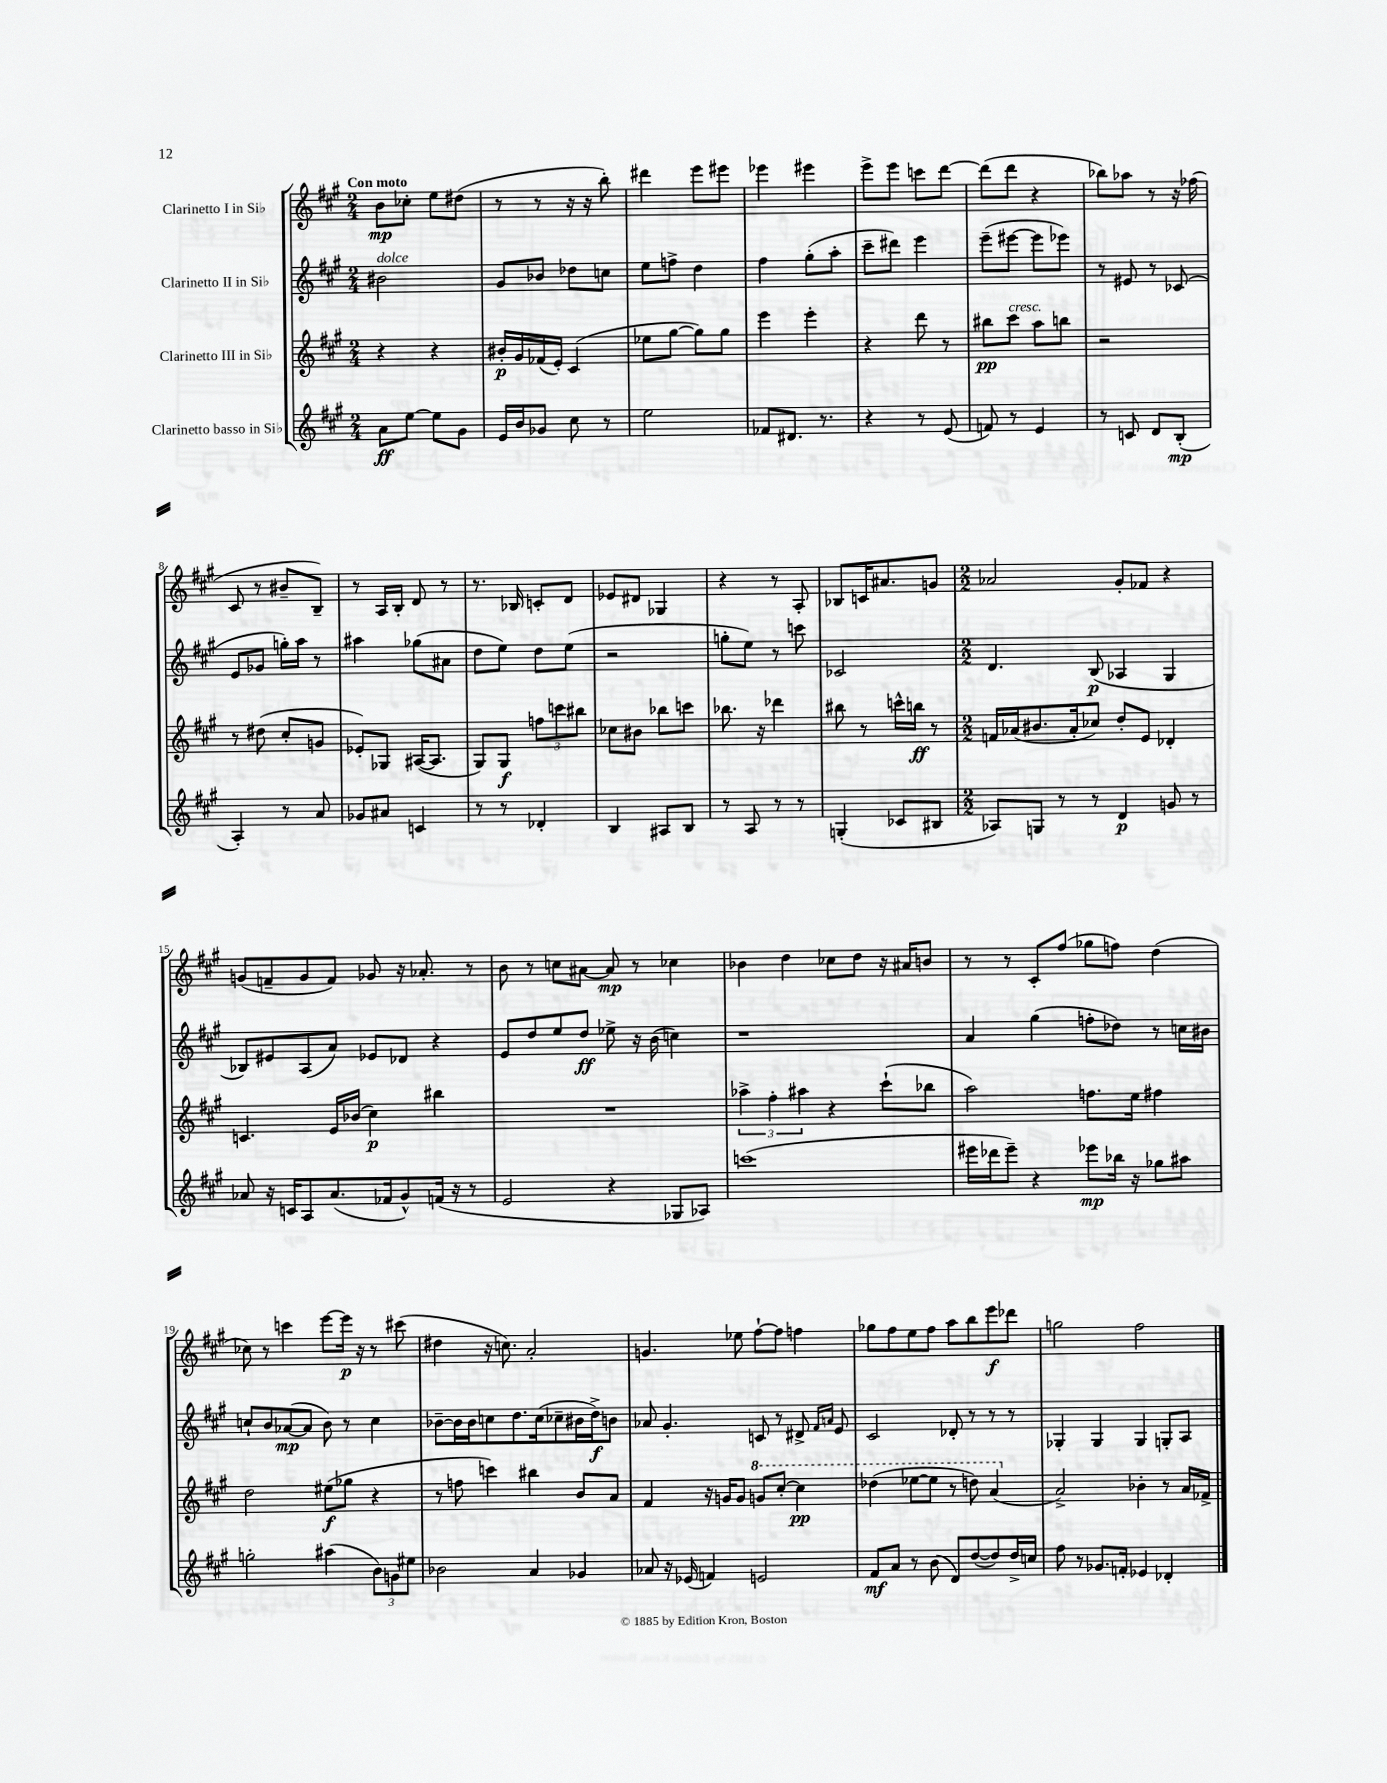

**kern	**dynam	**kern	**dynam	**kern	**dynam	**kern	**dynam
*part4	*part4	*part3	*part3	*part2	*part2	*part1	*part1
*staff4	*staff4	*staff3	*staff3	*staff2	*staff2	*staff1	*staff1
*I"Clarinetto basso in Si♭	*	*I"Clarinetto III in Si♭	*	*I"Clarinetto II in Si♭	*	*I"Clarinetto I in Si♭	*
*clefG2	*	*clefG2	*	*clefG2	*	*clefG2	*
*k[f#c#g#]	*	*k[f#c#g#]	*	*k[f#c#g#]	*	*k[f#c#g#]	*
*M2/4	*	*M2/4	*	*M2/4	*	*M2/4	*
=1	=1	=1	=1	=1	=1	=1	=1
!	!	!	!	!	!	!LO:TX:a:B:t=Con moto	!
!	!	!	!	!LO:TX:a:i:t=dolce	!	!	!
8a\L	ff	4r	.	2b#X\	.	8b\L	mp
[8ee\J	.	.	.	.	.	8cc-X'\J	.
8ee\L]	.	4r	.	.	.	8ee\L	.
8g#\J	.	.	.	.	.	(8dd#X\J	.
=2	=2	=2	=2	=2	=2	=2	=2
16e/LL	.	16b#X'/LL	p	8g#/L	.	8r	.
16b/J	.	16g#/	.	.	.	.	.
8g-X/J	.	(16f-X/	.	8b-X/J	.	8r	.
.	.	16e'/JJ)	.	.	.	.	.
8cc#\	.	(4c#/	.	8dd-X\L	.	16r	.
.	.	.	.	.	.	16r	.
8r	.	.	.	8ccn\J	.	8bb'\)	.
=3	=3	=3	=3	=3	=3	=3	=3
2ee\	.	8ee-X\L	.	8ee\L	.	4ddd#X\	.
.	.	[8gg#\J	.	8ffn^\J	.	.	.
.	.	8gg#\L])	.	4dd\	.	8eee\L	.
.	.	8gg#\J	.	.	.	8eee#X\J	.
=4	=4	=4	=4	=4	=4	=4	=4
8f-X/L	.	4eee\	.	4ff#\	.	4eee-X\	.
8.d#X/J	.	.	.	.	.	.	.
.	.	4eee'\	.	(8gg#'\L	.	4eee#X\	.
8.r	.	.	.	.	.	.	.
.	.	.	.	8aa'\J	.	.	.
=5	=5	=5	=5	=5	=5	=5	=5
4r	.	4r	.	8ccc#~\L	.	8eee^\L	.
.	.	.	.	8ddd#X\J)	.	8eee\J	.
8r	.	8ddd\	.	4eee\	.	8cccn\L	.
(8e/	.	8r	.	.	.	[8ddd\J	.
=6	=6	=6	=6	=6	=6	=6	=6
8fn/)	.	8bb#X\L	pp	(8eee~\L	.	(8ddd\L]	.
!	!	!LO:TX:a:i:t=cresc.	!	!	!	!	!
8r	.	8ccc#\J	.	[8eee#X\J	.	8ddd\J	.
4e/	.	8aa\L	.	8eee#\L]	.	4r	.
.	.	8bbn\J	.	8eee-X\J)	.	.	.
=7	=7	=7	=7	=7	=7	=7	=7
8r	.	2r	.	8r	.	8bb-X\L)	.
8cn/	.	.	.	8e#X/	.	8aa-X\J	.
8d/L	.	.	.	8r	.	8r	.
(8B'/J	mp	.	.	(8c-X/	.	16r	.
.	.	.	.	.	.	(16ff-X\	.
!!LO:LB:g=z
=8	=8	=8	=8	=8	=8	=8	=8
4A'/)	.	8r	.	8e/L	.	8c#/	.
.	.	(8dd#X\	.	8g-X/J	.	8r	.
8r	.	8cc#'/L	.	16ggn'\LL)	.	8b#X~/L	.
.	.	.	.	16aa\JJ	.	.	.
8a/	.	8gn/J	.	8r	.	8B~/J)	.
=9	=9	=9	=9	=9	=9	=9	=9
8g-X/L	.	8e-X'/L)	.	4aa#X\	.	8r	.
8a#X/J	.	8G-X/J	.	.	.	16A/LL	.
.	.	.	.	.	.	16B'/JJ	.
4cn/	.	([16A#X/KL	.	(8gg-X\L	.	8d/	.
.	.	8.A#/J]	.	.	.	.	.
.	.	.	.	8a#X\J	.	8r	.
=10	=10	=10	=10	=10	=10	=10	=10
8r	.	8G#/L)	.	8dd\L	.	8.r	.
8r	.	8G#/J	f	8ee\J)	.	.	.
.	.	.	.	.	.	16B-X/	.
4d-X'/	.	12ffn\L	.	8dd\L	.	8cn'/L	.
.	.	12cccn\	.	.	.	.	.
.	.	.	.	(8ee\J	.	8d/J	.
.	.	12bb#X\J	.	.	.	.	.
=11	=11	=11	=11	=11	=11	=11	=11
4B/	.	8cc-X\L	.	2r	.	8e-X/L	.
.	.	8b#X\J	.	.	.	8d#X/J	.
8A#X/L	.	8bb-X\L	.	.	.	4G-X/	.
8B/J	.	8cccn\J	.	.	.	.	.
=12	=12	=12	=12	=12	=12	=12	=12
8r	.	8.bb-X\	.	8ggn'\L	.	4r	.
8A/	.	.	.	8ee\J)	.	.	.
.	.	16r	.	.	.	.	.
8r	.	4ddd-X\	.	8r	.	8r	.
8r	.	.	.	8cccn\	.	8A'/	.
=13	=13	=13	=13	=13	=13	=13	=13
(4Gn'/	.	8bb#X\	.	2c-X/	.	8B-X/L	.
.	.	8r	.	.	.	16cn/K	.
.	.	.	.	.	.	8.a#X/	.
8c-X/L	.	16cccn^^\LL	.	.	.	.	.
.	.	16bbn\JJ	ff	.	.	.	.
8B#X/J	.	8r	.	.	.	8gn/J	.
=14	=14	=14	=14	=14	=14	=14	=14
*M2/2	*	*M2/2	*	*M2/2	*	*M2/2	*
8A-X/L)	.	16fn/LL	.	4.d/	.	2a-X/	.
.	.	(16a-X/J	.	.	.	.	.
8Gn/J	.	8.b#X/	.	.	.	.	.
8r	.	.	.	.	.	.	.
.	.	16a-'/k	.	.	.	.	.
8r	.	8cc-X/J)	.	(8B/	p	.	.
4d/	p	8dd'/L	.	4A-X/	.	8g#'/L	.
.	.	8e/J	.	.	.	8f-X/J	.
8gn/	.	4d-X'/	.	4G#/	.	4r	.
8r	.	.	.	.	.	.	.
!!LO:LB:g=z
=15	=15	=15	=15	=15	=15	=15	=15
8a-X/	.	4.cn/	.	8B-X/L)	.	(8gn/L	.
16r	.	.	.	8e#X/	.	8fn~/	.
16cn/KL	.	.	.	.	.	.	.
8A/	.	.	.	(8A/	.	8g/	.
(8.a-/	.	16e/LL	.	8a/J)	.	8f/J)	.
.	.	(16b-X/JJ	.	.	.	.	.
.	.	4cc#\)	p	8e-X/L	.	8g-X/	.
16f-X/k	.	.	.	.	.	.	.
8g#^^/)	.	.	.	8d-X/J	.	16r	.
.	.	.	.	.	.	8.a-X'/	.
(16fn/Jk	.	4bb#X\	.	4r	.	.	.
16r	.	.	.	.	.	.	.
8r	.	.	.	.	.	8r	.
=16	=16	=16	=16	=16	=16	=16	=16
2e/	.	1r	.	8e/L	.	8b\	.
.	.	.	.	8dd/	.	8r	.
.	.	.	.	8ee/	.	8ccn\L	.
.	.	.	.	8dd/J	ff	[8a#X\J	.
4r	.	.	.	8ee-X^\	.	8a#/]	mp
.	.	.	.	16r	.	8r	.
.	.	.	.	(16b\	.	.	.
8G-X/L	.	.	.	4ccn\)	.	4cc-X\	.
8A-X/J)	.	.	.	.	.	.	.
=17	=17	=17	=17	=17	=17	=17	=17
(1cccn	.	6aa-X^\	.	1r	.	4b-X\	.
.	.	6ff#'\	.	.	.	.	.
.	.	.	.	.	.	4dd\	.
.	.	6aa#X\	.	.	.	.	.
.	.	4r	.	.	.	8cc-X\L	.
.	.	.	.	.	.	8dd\J	.
.	.	(8ccc#`\L	.	.	.	16r	.
.	.	.	.	.	.	16a#X/KL	.
.	.	8bb-X\J	.	.	.	8bn/J	.
=18	=18	=18	=18	=18	=18	=18	=18
16eee#X\LL	.	2aa\)	.	4a/	.	8r	.
16ddd-X\J	.	.	.	.	.	.	.
8eee#~\J)	.	.	.	.	.	8r	.
4r	.	.	.	(4gg#\	.	8c#'/L	.
.	.	.	.	.	.	(8ff#/J	.
8eee-X\L	mp	8.ffn\L	.	8ffn'\L	.	8gg-X\L	.
16bb-X\Jk	.	.	.	8dd-X\J)	.	8ffn\J)	.
16r	.	16ee\Jk	.	.	.	.	.
8gg-X\L	.	4ff#X\	.	8r	.	(4dd\	.
8aa#X\J	.	.	.	16ccn\LL	.	.	.
.	.	.	.	16b#X\JJ	.	.	.
!!LO:LB:g=z
=19	=19	=19	=19	=19	=19	=19	=19
2ggn'\	.	2dd\	.	8ccn`/L	.	8cc-X\)	.
.	.	.	.	8b/	.	8r	.
.	.	.	.	([8a-X/	mp	4cccn\	.
.	.	.	.	8a-/J]	.	.	.
(4aa#X\	.	(8ee#X\L	f	8b\)	.	[8eee\L	.
.	.	8gg-X\J	.	8r	.	16eee\Jk]	p
.	.	.	.	.	.	16r	.
12b\L)	.	4r	.	4cc\	.	8r	.
12gn\	.	.	.	.	.	.	.
.	.	.	.	.	.	(8ccc#X\	.
12ee#X\J	.	.	.	.	.	.	.
=20	=20	=20	=20	=20	=20	=20	=20
2b-X\	.	8r	.	[8b-X~\L	.	4dd#X\	.
.	.	8ffn\	.	16b-\L]	.	.	.
.	.	.	.	16b-\J	.	.	.
.	.	4cccn\)	.	8ccn\	.	16r	.
.	.	.	.	.	.	8.ccn\)	.
.	.	.	.	8.dd\	.	.	.
4a/	.	4bb#X\	.	.	.	2a'/	.
.	.	.	.	(16cc\k	.	.	.
.	.	.	.	8cc-X~\	.	.	.
4g-X/	.	8b/L	.	16b#X\L	.	.	.
.	.	.	.	16dd^\J)	f	.	.
.	.	8a/J	.	8bn\J	.	.	.
=21	=21	=21	=21	=21	=21	=21	=21
8a-X/	.	4f#/	.	8a-X/	.	4.gn/	.
16r	.	.	.	4.g#'/	.	.	.
(16e-X/	.	.	.	.	.	.	.
4fn/)	.	16r	.	.	.	.	.
.	.	16gn/KL	.	.	.	.	.
.	.	8g/J	.	.	.	8ee-X\	.
*	*	*8va	*	*	*	*	*
2en/	.	8ggn/L	.	8cn/	.	[8ff#`\L	.
.	.	[8ccc#'/J	.	8r	.	8ff#\J]	.
.	.	4ccc#\]	pp	8d#X^/	.	4ffn\	.
.	.	.	.	16qqf#/LL	.	.	.
.	.	.	.	16qqan/JJ	.	.	.
.	.	.	.	8e/	.	.	.
=22	=22	=22	=22	=22	=22	=22	=22
8f#/L	mf	(4ddd-X\	.	2c#/	.	8gg-X\L	.
8a/J	.	.	.	.	.	8ff#\	.
8r	.	[8eee-X\L	.	.	.	8ee\	.
(8b\	.	8eee-\J]	.	.	.	8ff#\J	.
8d/L)	.	8r	.	8d-X'/	.	8aa\L	.
([8dd/	.	8dddn\)	.	8r	.	8bb\	.
8dd/])	.	(4aa/	.	8r	.	8eee\	f
16dd^/L	.	.	.	8r	.	8ddd-X\J	.
16ccn/JJ	.	.	.	.	.	.	.
=23	=23	=23	=23	=23	=23	=23	=23
*	*	*X8va	*	*	*	*	*
8ff#\	.	2a^/)	.	4G-X'/	.	2ggn\	.
8r	.	.	.	.	.	.	.
8.g-X/L	.	.	.	4G-/	.	.	.
16fn'/Jk	.	.	.	.	.	.	.
4e-X/	.	4b-X'\	.	4G-/	.	2ff#\	.
4d-X'/	.	8r	.	8Gn'/L	.	.	.
.	.	16a/LL	.	8A/J	.	.	.
.	.	16f-X^/JJ	.	.	.	.	.
==	==	==	==	==	==	==	==
*-	*-	*-	*-	*-	*-	*-	*-
